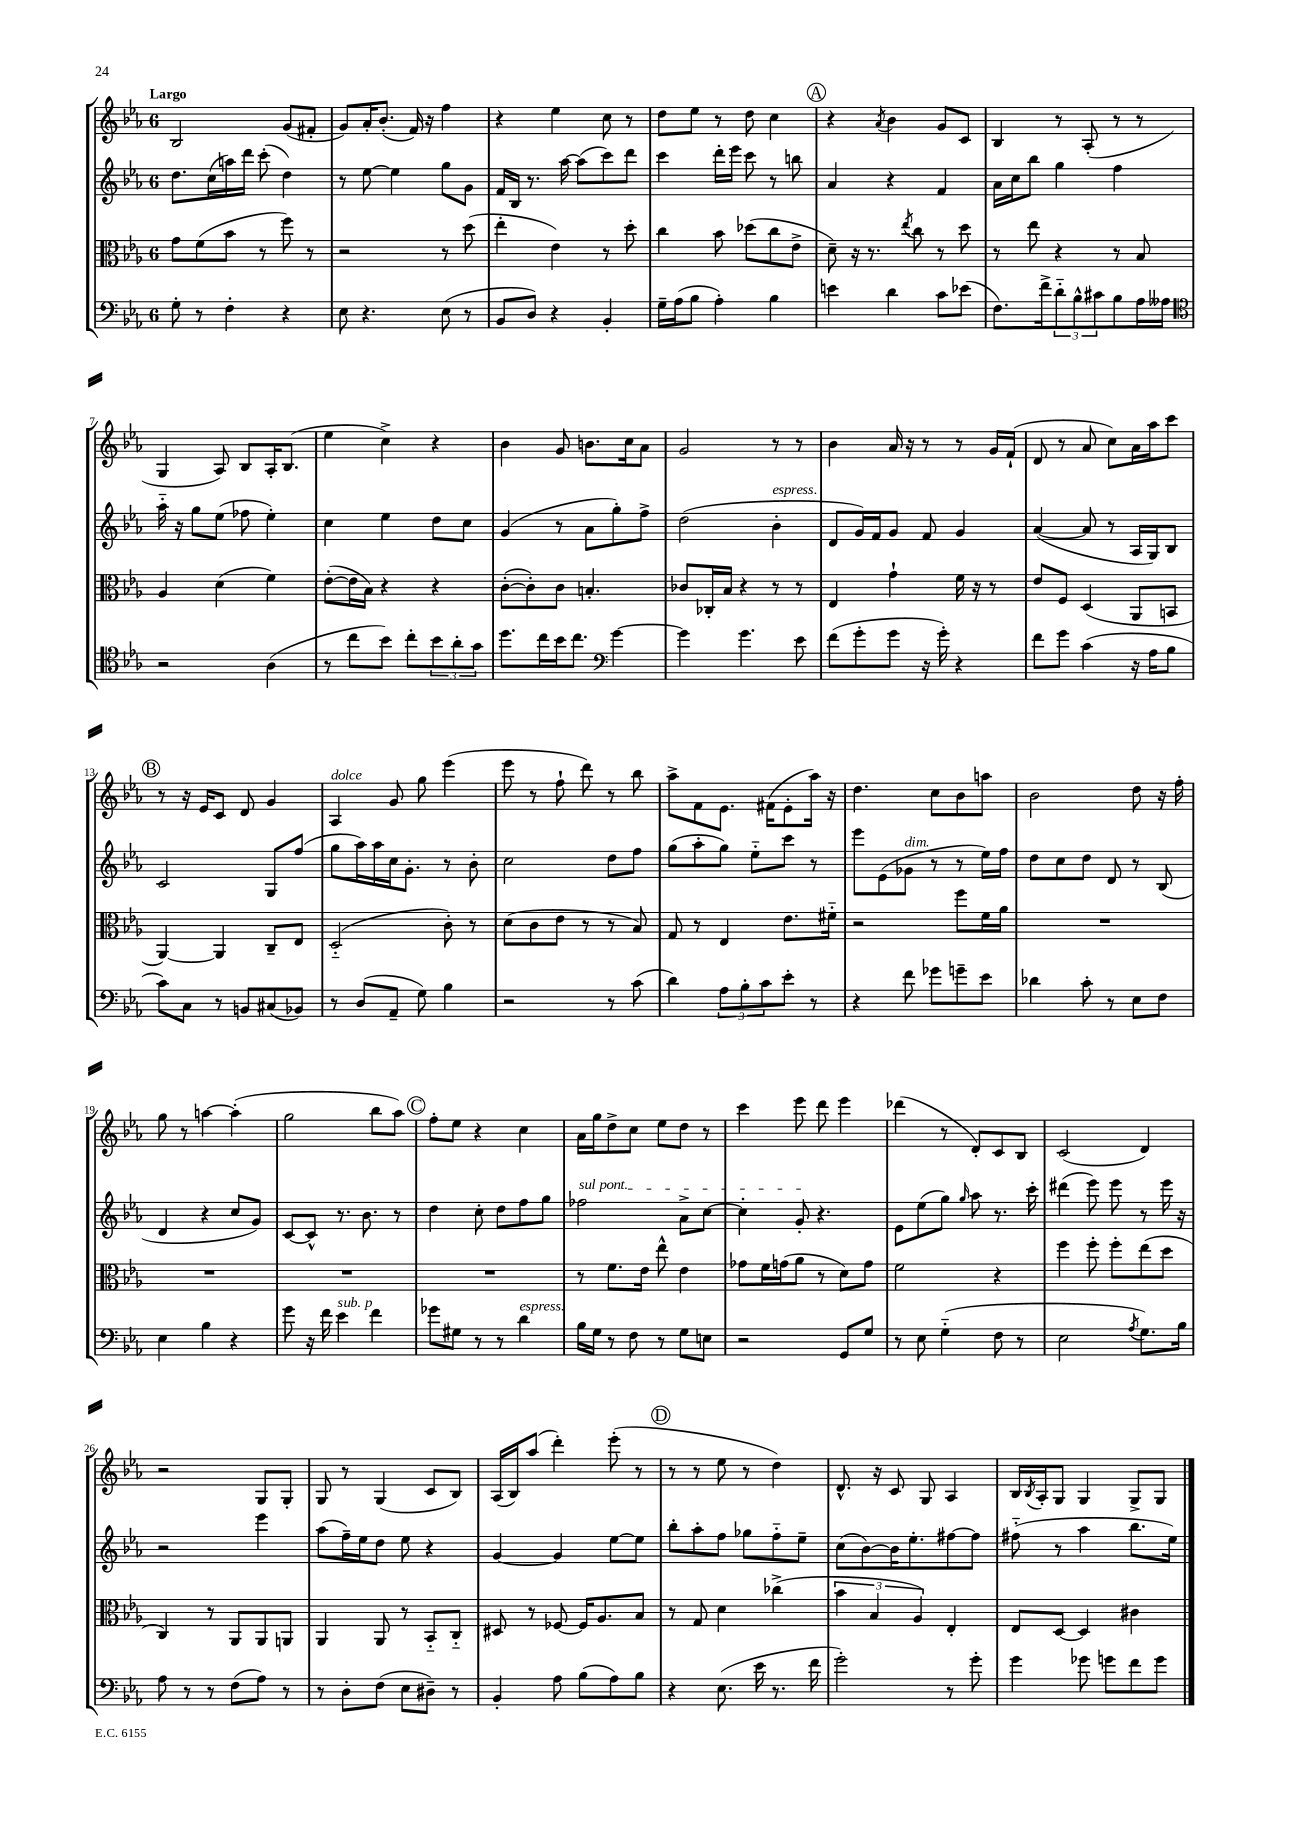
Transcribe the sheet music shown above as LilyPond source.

<<
\new StaffGroup <<
\new Staff = "s0" {
    \clef treble \key ees \major \once \override Staff.TimeSignature.style = #'single-digit \time 6/8 \tempo "Largo"
    bes2 g'8( fis'8-. |
    g'8) aes'16-. bes'8.-.( f'16) r16 f''4 |
    r4 ees''4 c''8 r8 |
    d''8 ees''8 r8 d''8 c''4 |
    \mark \markup { \circle "A" } r4 \acciaccatura { aes'8 } bes'4 g'8 c'8 |
    bes4 r8 aes8-.( r8 r8 |
    g4 aes8) bes8 aes16-. bes8.( |
    ees''4 c''4->) r4 |
    bes'4 g'8 b'8. c''16 aes'8 |
    g'2 r8 r8 |
    bes'4 aes'16 r16 r8 r8 g'16 f'16-!( |
    d'8 r8 aes'8 c''8) aes'16 aes''16 c'''8 |
    \mark \markup { \circle "B" } r8 r16 ees'16 c'8 d'8 g'4 |
    aes4^\markup { \italic "dolce" } g'8 g''8 ees'''4( |
    ees'''8 r8 f''8-! d'''8) r8 bes''8 |
    aes''8-> f'8 ees'8. fis'16( ees'8-. aes''16) r16 |
    d''4. c''8 bes'8 a''8 |
    bes'2 d''8 r16 f''16-. |
    g''8 r8 a''4~ a''4-.( |
    g''2 bes''8 aes''8) |
    \mark \markup { \circle "C" } f''8-. ees''8 r4 c''4 |
    aes'16 g''16 d''8-> c''8 ees''8 d''8 r8 |
    c'''4 ees'''8 d'''8 ees'''4 |
    des'''4( r8 d'8-.) c'8 bes8 |
    c'2( d'4) |
    r2 g8 g8-. |
    g8 r8 g4( c'8 bes8) |
    aes16( bes16) aes''8( d'''4-.) ees'''8-.( r8 |
    \mark \markup { \circle "D" } r8 r8 ees''8 r8 d''4) |
    d'8.-^ r16 c'8 g8 aes4 |
    bes16 \acciaccatura { bes8 } aes16-. g8 g4 g8-> g8 \bar "|." |
}
\new Staff = "s1" {
    \clef treble \key ees \major \once \override Staff.TimeSignature.style = #'single-digit \time 6/8
    d''8. c''16( a''16) d'''16 c'''8-.( d''4) |
    r8 ees''8~ ees''4 g''8 g'8 |
    f'16 bes16 r8. aes''16~ aes''8( c'''8) d'''8 |
    c'''4 d'''16-. ees'''16 c'''8 r8 b''8 |
    \mark \markup { \circle "A" } aes'4 r4 f'4 |
    aes'16 c''16 bes''8 g''4 f''4 |
    aes''16-_ r16 g''8 ees''8( fes''8 ees''4-.) |
    c''4 ees''4 d''8 c''8 |
    g'4( r8 aes'8 g''8-.) f''8-> |
    d''2( bes'4-.^\markup { \italic "espress." } |
    d'8 g'16) f'16 g'8 f'8 g'4 |
    aes'4~( aes'8 r8 aes16 g16) bes8 |
    \mark \markup { \circle "B" } c'2 g8 f''8( |
    g''8 aes''16) aes''16 c''16 g'8.-. r8 bes'8-. |
    c''2 d''8 f''8 |
    g''8( aes''8-. g''8) ees''8-_ c'''8 r8 |
    ees'''8 ees'8( ges'8^\markup { \italic "dim." } r8 r8 ees''16) f''16 |
    d''8 c''8 d''8 d'8 r8 bes8( |
    d'4 r4 c''8 g'8) |
    c'8~ c'8-^ r8. bes'8. r8 |
    \mark \markup { \circle "C" } d''4 c''8-. d''8 f''8 g''8 |
    \once \override TextSpanner.bound-details.left.text = \markup { \italic "sul pont." } fes''2\startTextSpan aes'8-> c''8~ |
    c''4-. g'8-.\stopTextSpan r4. |
    ees'8 ees''8( g''8) \grace { g''16 } aes''8 r8. c'''16-. |
    dis'''4( ees'''8) ees'''8 r8 ees'''16 r16 |
    r2 ees'''4 |
    aes''8( f''16--) ees''16 d''8 ees''8 r4 |
    g'4~ g'4 ees''8~ ees''8 |
    \mark \markup { \circle "D" } bes''8-. aes''8-. f''8 ges''8 f''8-_ ees''8-- |
    c''8( bes'8~) bes'16 ees''8.-. fis''8~ fis''8 |
    fis''8-_( r8 aes''4 bes''8. ees''16) \bar "|." |
}
\new Staff = "s2" {
    \clef alto \key ees \major \once \override Staff.TimeSignature.style = #'single-digit \time 6/8
    g'8 f'8( bes'8 r8 f''8) r8 |
    r2 r8 d''8( |
    ees''4-. ees'4) r8 d''8-. |
    c''4 bes'8 des''8( c''8 ees'8-> |
    \mark \markup { \circle "A" } d'8--) r16 r8. \acciaccatura { ees''8 } c''8 r8 d''8 |
    r8 ees''8 r4 r8 bes8 |
    aes4 d'4( f'4) |
    ees'8~-.( ees'16 bes16) r4 r4 |
    c'8~-.( c'8-.) c'8 b4.-. |
    ces'8 ces16-. bes16 r4 r8 r8 |
    ees4 g'4-! f'16 r16 r8 |
    ees'8 f8 d4( aes,8 b,8 |
    \mark \markup { \circle "B" } aes,4~) aes,4 c8-- ees8 |
    d2-_( c'8-.) r8 |
    d'8( c'8 ees'8 r8 r8 bes8) |
    g8 r8 ees4 ees'8. fis'16-_ |
    r2 f''8 f'16 aes'16 |
    R2. |
    R2. |
    R2. |
    \mark \markup { \circle "C" } R2. |
    r8 f'8. ees'16 ees''8-^ ees'4 |
    ges'8 f'16 g'16( aes'8 r8 d'8) g'8 |
    f'2 r4 |
    f''4 f''8-. f''8-. ees''8( d''8 |
    c4) r8 aes,8 aes,8 a,8 |
    aes,4 aes,8 r8 bes,8-_ c8-_ |
    dis8 r8 fes8~ fes16 aes8. bes8 |
    \mark \markup { \circle "D" } r8 g8 d'4 ces''4->( |
    \tuplet 3/2 { bes'4 bes4 aes4) } ees4-. |
    ees8 d8~ d4 cis'4 \bar "|." |
}
\new Staff = "s3" {
    \clef bass \key ees \major \once \override Staff.TimeSignature.style = #'single-digit \time 6/8
    g8-. r8 f4-. r4 |
    ees8 r4. ees8( r8 |
    bes,8 d8) r4 bes,4-. |
    g16-- aes16( bes8 aes4-.) bes4 |
    \mark \markup { \circle "A" } e'4 d'4 c'8 ees'8( |
    f8.) f'16-> \tuplet 3/2 { d'8-_ bes8-^ cis'8 } bes8 aes16 aeses16 |
    \clef tenor r2 aes4( |
    r8 c''8 bes'8) c''8-. \tuplet 3/2 { bes'8 aes'8-. g'8 } |
    d''8. c''16 bes'16 c''8. \clef bass g'4~ |
    g'4 g'4. ees'8 |
    f'8( g'8-. g'8 r16 g'16-.) r4 |
    f'8 g'8 c'4( r16 aes16 bes8 |
    \mark \markup { \circle "B" } c'8) c8 r8 b,8 cis8( bes,8) |
    r8 d8( aes,8-- g8) bes4 |
    r2 r8 c'8( |
    d'4) \tuplet 3/2 { aes8 bes8-. c'8 } ees'8-. r8 |
    r4 f'8 ges'8 g'8-- ees'8 |
    des'4 c'8-. r8 ees8 f8 |
    ees4 bes4 r4 |
    g'8 r16 f'16 ees'4^\markup { \italic "sub. p" } f'4 |
    \mark \markup { \circle "C" } ges'8 gis8 r8 r8 d'4^\markup { \italic "espress." } |
    bes16 g16 r8 f8 r8 g8 e8 |
    r2 g,8 g8 |
    r8 ees8 g4-_( f8 r8 |
    ees2 \acciaccatura { aes8 } g8.) bes16 |
    aes8 r8 r8 f8( aes8) r8 |
    r8 d8-. f8( ees8 dis8--) r8 |
    bes,4-. aes8 bes8( aes8) bes8 |
    \mark \markup { \circle "D" } r4 ees8.( ees'16 r8. f'16 |
    g'2-.) r8 g'8-. |
    g'4 ges'8 g'8 f'8 g'8 \bar "|." |
}
>>
>>
